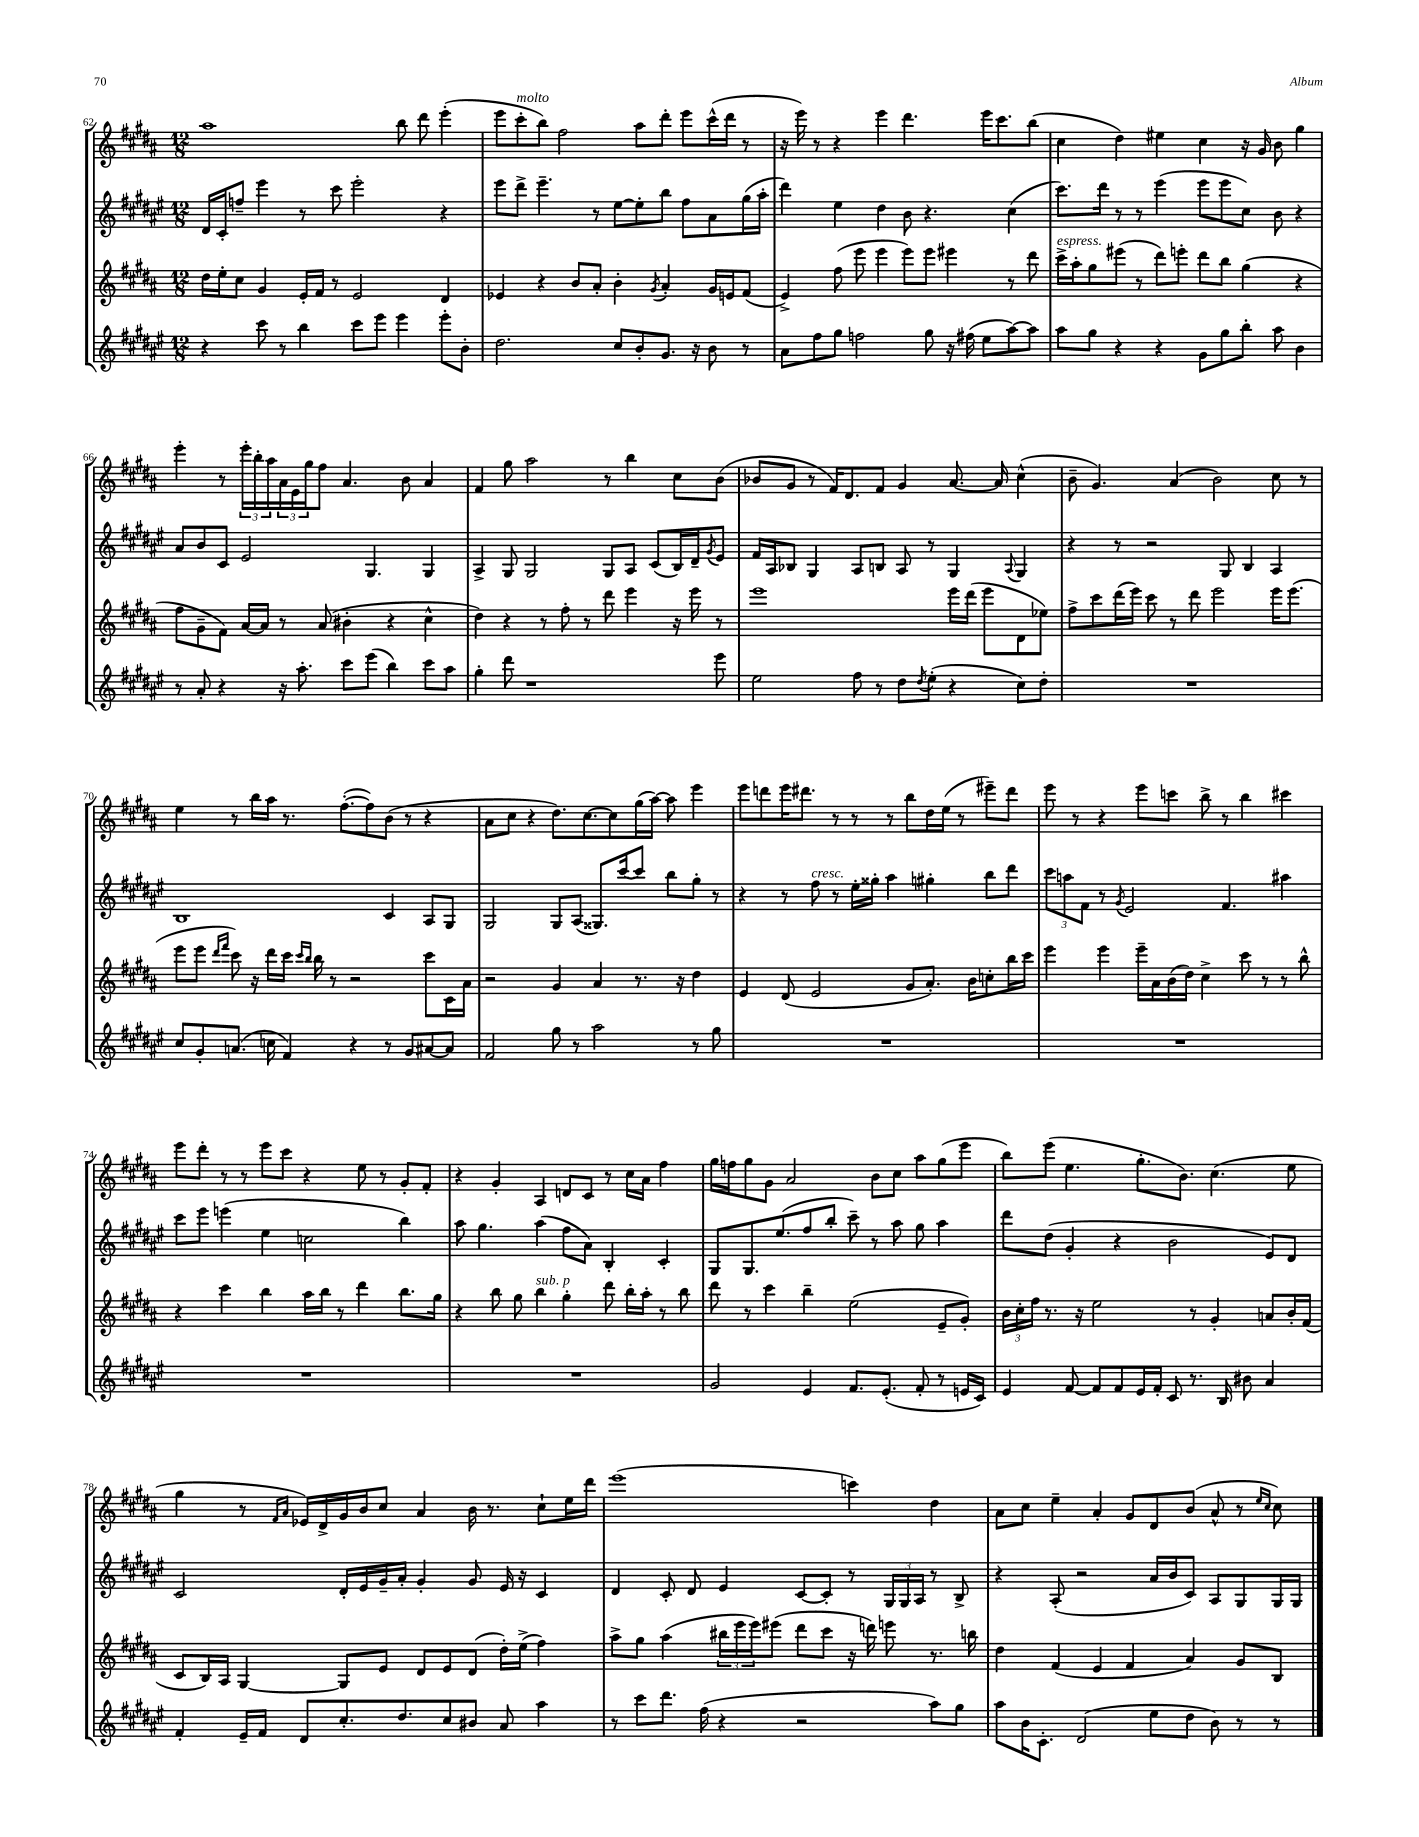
<<
\new StaffGroup <<
\new Staff = "s0" {
    \clef treble \key b \major \numericTimeSignature \time 12/8
    ais''1 b''8 dis'''8 e'''4-.( |
    e'''8 cis'''8-.^\markup { \italic "molto" } b''8) fis''2 ais''8 dis'''8-. e'''8 cis'''16-^( dis'''16 r8 |
    r16 e'''16) r8 r4 e'''4 dis'''4. e'''16 cis'''8. b''8( |
    cis''4 dis''4) eis''4 cis''4 r16 gis'16 b'8 gis''4 |
    e'''4-. r8 \tuplet 3/2 { e'''16-. b''16-. ais''16 } \tuplet 3/2 { ais'16 e'16 gis''16 } fis''8 ais'4. b'8 ais'4 |
    fis'4 gis''8 ais''2 r8 b''4 cis''8 b'8( |
    bes'8 gis'8 r8 fis'16) dis'8. fis'8 gis'4 ais'8.~ ais'16 cis''4-^( |
    b'8-- gis'4.) ais'4( b'2) cis''8 r8 |
    e''4 r8 b''16 ais''16 r8. fis''8.~-.( fis''8) b'8( r8 r4 |
    ais'8 cis''8 r4 dis''8.) cis''8.~ cis''8 gis''16( ais''16~) ais''8 e'''4 |
    e'''8 d'''8 e'''16 dis'''8. r8 r8 r8 b''8 dis''16 e''16( r8 eis'''8--) dis'''8 |
    e'''8 r8 r4 e'''8 c'''8 b''8-> r8 b''4 cis'''4 |
    e'''8 dis'''8-. r8 r8 e'''8 cis'''8 r4 e''8 r8 gis'8-. fis'8-. |
    r4 gis'4-. ais4 d'8 cis'8 r8 cis''16 ais'16 fis''4 |
    gis''16 f''16 gis''8 gis'8 ais'2 b'8 cis''8 ais''8 gis''8( e'''8 |
    b''8) e'''8( e''4. gis''8.-. b'8.) cis''4.( e''8 |
    gis''4 r8 \grace { fis'16 ais'16 } ees'16) dis'16-> gis'16 b'16 cis''8 ais'4 b'16 r8. cis''8-! e''16 dis'''16 |
    e'''1( c'''4) dis''4 |
    ais'8 cis''8 e''4-- ais'4-. gis'8 dis'8 b'8( ais'8-^ r8 \grace { e''16 cis''16 } cis''8) \bar "|." |
}
\new Staff = "s1" {
    \clef treble \key fis \major \numericTimeSignature \time 12/8
    dis'16 cis'16-. f''8-- eis'''4 r8 cis'''8 eis'''2-. r4 |
    eis'''8 dis'''8-> eis'''4.-- r8 eis''8~ eis''8-. b''8 fis''8 ais'8 gis''16( ais''16-. |
    dis'''4) eis''4 dis''4 b'8 r4. cis''4( |
    cis'''8.) dis'''16 r8 r8 eis'''4( eis'''8 eis'''8 cis''8) b'8 r4 |
    ais'8 b'8 cis'8 eis'2 gis4. gis4 |
    ais4-> gis8 gis2 gis8 ais8 cis'8( b16) dis'16-- \acciaccatura { gis'8 } eis'8 |
    fis'16 ais16 bes8 gis4 ais8 b8 ais8 r8 gis4 \appoggiatura { ais8 } gis4 |
    r4 r8 r2 gis8 b4 ais4 |
    b1 cis'4 ais8 gis8 |
    gis2 gis8 ais8( gisis8.) cis'''16~ cis'''8 b''8 gis''8-. r8 |
    r4 r8 fis''8^\markup { \italic "cresc." } r8 eis''16-. gisis''16-. ais''4 gis''4-. b''8 dis'''8 |
    \tuplet 3/2 { cis'''8 a''8 fis'8 } r8 \acciaccatura { gis'8 } eis'2 fis'4. ais''4 |
    cis'''8 eis'''8 e'''4( eis''4 c''2 b''4) |
    ais''8 gis''4. ais''4( fis''8 ais'8) b4-. cis'4-. |
    gis8 gis8. eis''8.( fis''8 b''8-. cis'''8--) r8 ais''8 gis''8 ais''4 |
    dis'''8 dis''8( gis'4-. r4 b'2 eis'8) dis'8 |
    cis'2 dis'16-. eis'16 gis'16-- ais'16-. gis'4-. gis'8 eis'16 r16 cis'4 |
    dis'4 cis'8-. dis'8 eis'4 cis'8~ cis'8-. r8 \tuplet 3/2 { gis16 gis16 ais16 } r8 b8-> |
    r4 ais8-.( r2 ais'16 b'16 cis'8) ais8 gis8 gis16 gis16 \bar "|." |
}
\new Staff = "s2" {
    \clef treble \key b \major \numericTimeSignature \time 12/8
    dis''16 e''16-. cis''8 gis'4 e'16-. fis'16 r8 e'2 dis'4 |
    ees'4 r4 b'8 ais'8-. b'4-. \acciaccatura { gis'8 } ais'4-. gis'16 e'16 fis'8( |
    e'4->) fis''8( e'''8 e'''4 e'''8) e'''8 eis'''4 r8 dis'''8 |
    cis'''16->^\markup { \italic "espress." } ais''16-. gis''8 eis'''8( r8 dis'''8) e'''8-. dis'''8 b''8 gis''4( r4 |
    fis''8 gis'8-- fis'8) ais'16~ ais'16 r8 ais'8( bis'4-. r4 cis''4-^ |
    dis''4) r4 r8 fis''8-. r8 dis'''8 e'''4 r16 e'''16 r8 |
    e'''1 e'''16 dis'''16( e'''8 dis'8 ees''8) |
    fis''8-> cis'''8 dis'''16( e'''16) cis'''8 r8 dis'''8 e'''2 e'''16 e'''8.( |
    e'''8 e'''8 \grace { dis'''16 fis'''16 } cis'''8) r16 dis'''16 cis'''16 \grace { cis'''16 b''16 } b''16 r8 r2 cis'''8 cis'16 ais'16 |
    r2 gis'4 ais'4 r8. r16 dis''4 |
    e'4 dis'8( e'2 gis'8 ais'8.-.) b'16 c''8-. b''16 cis'''16 |
    e'''4 e'''4 e'''16-- ais'16 b'16( dis''16) cis''4-> cis'''8 r8 r8 b''8-^ |
    r4 cis'''4 b''4 ais''16 b''16 r8 dis'''4 b''8. gis''16 |
    r4 b''8 gis''8 b''4^\markup { \italic "sub. p" } gis''4-. dis'''8 b''16-. ais''16-. r8 b''8 |
    dis'''8 r8 cis'''4 b''4-- e''2( e'8-- gis'8-.) |
    \tuplet 3/2 { b'16 cis''16-. fis''16 } r8. r16 e''2 r8 gis'4-. a'8 b'16-. fis'16( |
    cis'8 b16) ais16 gis4~ gis8 e'8 dis'8 e'8 dis'8( dis''16-.) e''16->( fis''4) |
    ais''8-> gis''8 ais''4( \tuplet 3/2 { bis''16 e'''16 e'''16) } eis'''8( dis'''8 cis'''8 r16 d'''16) e'''8 r8. b''16 |
    dis''4 fis'4( e'4 fis'4 ais'4) gis'8 b8 \bar "|." |
}
\new Staff = "s3" {
    \clef treble \key fis \major \numericTimeSignature \time 12/8
    r4 cis'''8 r8 b''4 cis'''8 eis'''8 eis'''4 eis'''8-. b'8-. |
    dis''2. cis''8 b'8-. gis'8. r16 b'8 r8 |
    ais'8 fis''8 gis''8 f''2 gis''8 r16 fis''16( eis''8 ais''8~) ais''8 |
    ais''8 gis''8 r4 r4 gis'8 gis''8 b''8-. ais''8 b'4 |
    r8 ais'8-. r4 r16 ais''8.-. cis'''8 eis'''8( b''4) cis'''8 ais''8 |
    gis''4-. dis'''8 r1 eis'''8 |
    eis''2 fis''8 r8 dis''8 \acciaccatura { dis''8 } eis''8-.( r4 cis''8) dis''8-. |
    R1. |
    cis''8 gis'8-. a'8.( c''16 fis'4) r4 r8 gis'8 ais'8~ ais'8 |
    fis'2 gis''8 r8 ais''2 r8 gis''8 |
    R1. |
    R1. |
    R1. |
    R1. |
    gis'2 eis'4 fis'8. eis'8.-.( fis'8-. r8 e'16 cis'16) |
    eis'4 fis'8~ fis'8 fis'8 eis'16 fis'16-. cis'8 r8. b16 bis'8 ais'4 |
    fis'4-. eis'16-- fis'16 dis'8 cis''8.-. dis''8. cis''8 bis'8 ais'8 ais''4 |
    r8 cis'''8 dis'''8. fis''16( r4 r2 ais''8) gis''8 |
    ais''8 b'16 cis'8.-. dis'2( eis''8 dis''8 b'8) r8 r8 \bar "|." |
}
>>
>>
\layout { \context { \Score currentBarNumber = #62 } }
